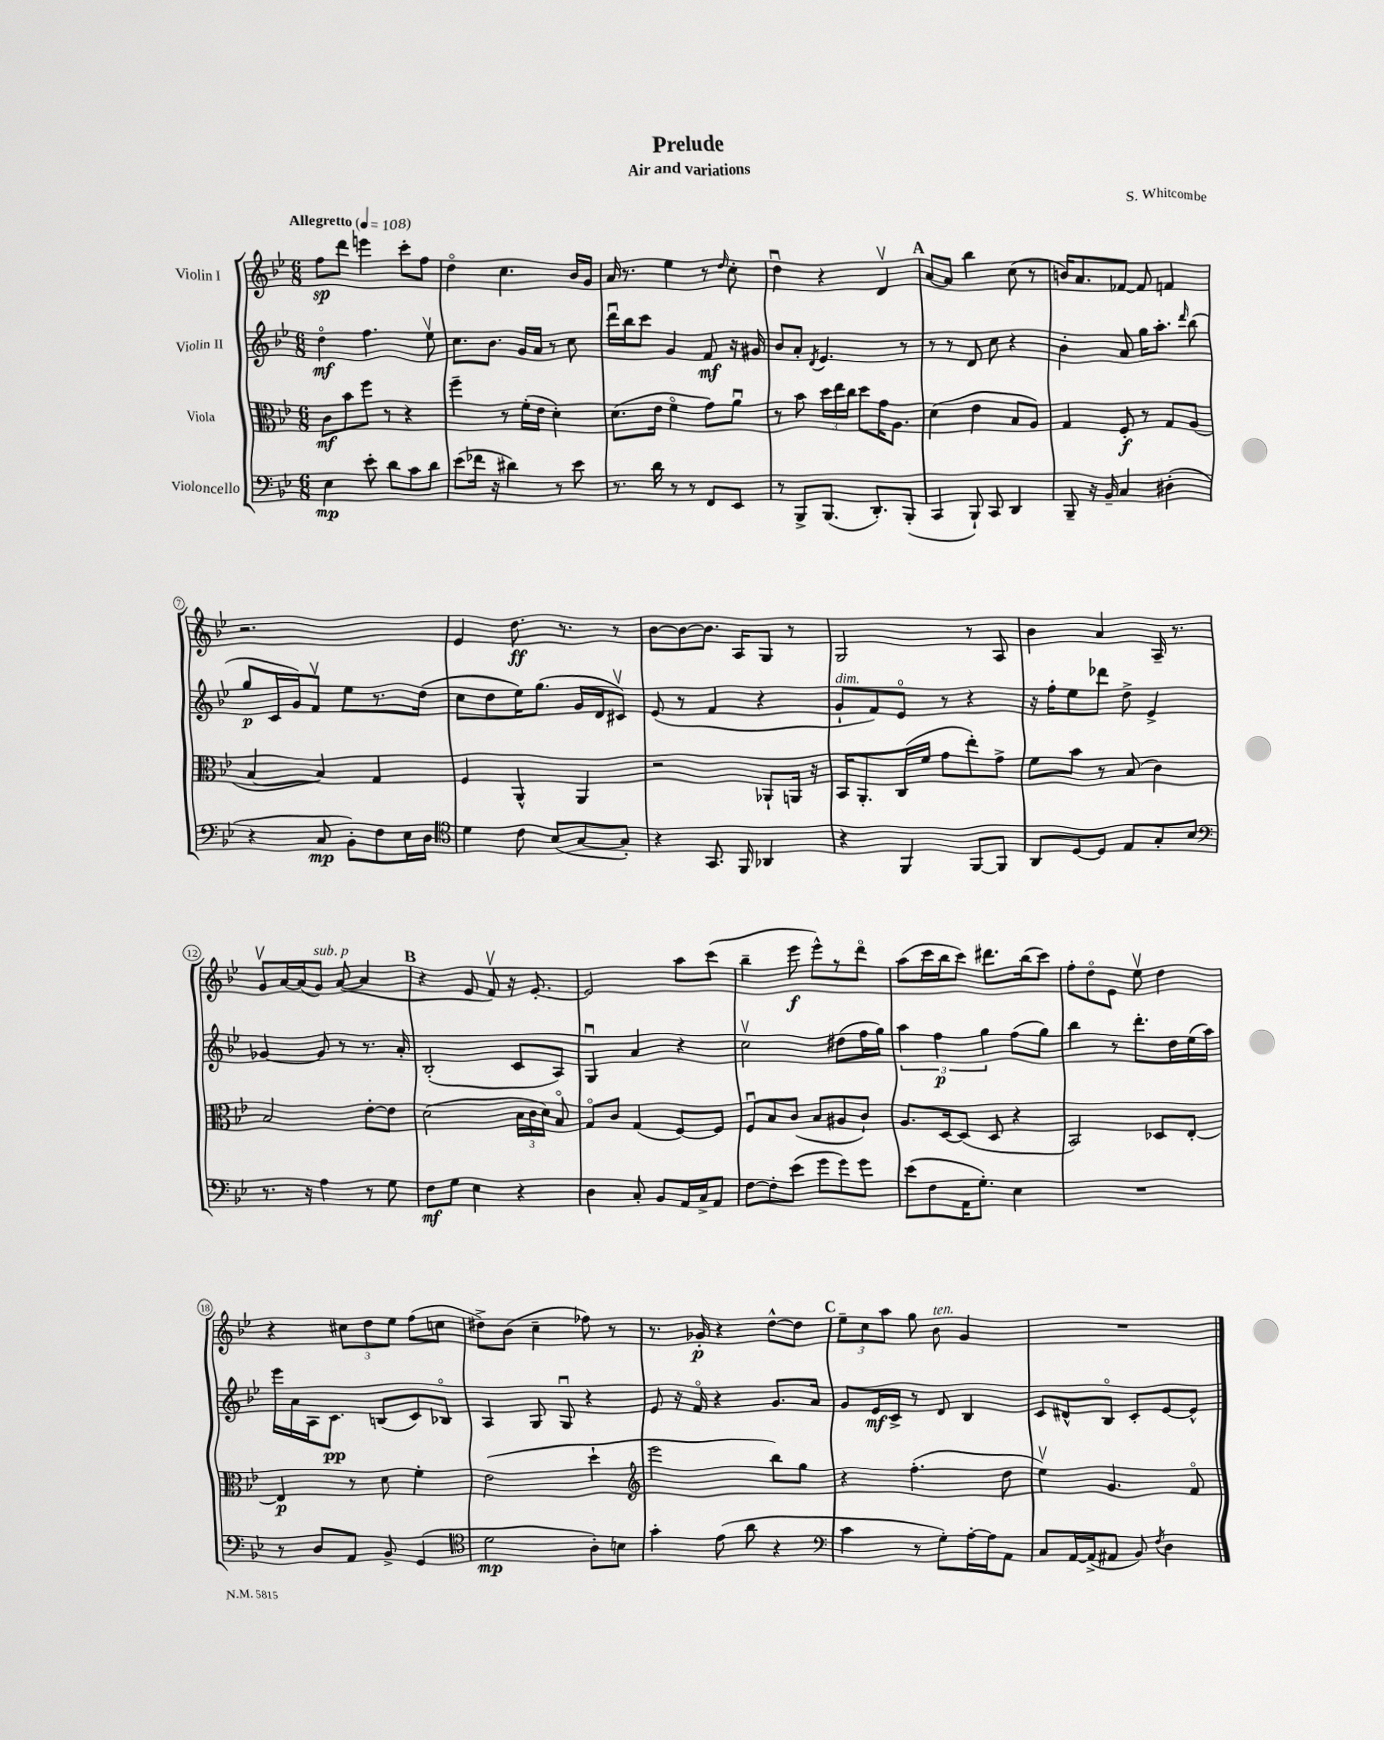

**kern	**dynam	**kern	**dynam	**kern	**dynam	**kern	**dynam
*part4	*part4	*part3	*part3	*part2	*part2	*part1	*part1
*staff4	*staff4	*staff3	*staff3	*staff2	*staff2	*staff1	*staff1
*I"Violoncello	*	*I"Viola	*	*I"Violin II	*	*I"Violin I	*
*clefF4	*	*clefC3	*	*clefG2	*	*clefG2	*
*k[b-e-]	*	*k[b-e-]	*	*k[b-e-]	*	*k[b-e-]	*
*M6/8	*	*M6/8	*	*M6/8	*	*M6/8	*
*MM108	*	*MM108	*	*MM108	*	*MM108	*
=1	=1	=1	=1	=1	=1	=1	=1
!	!	!	!	!	!	!LO:TX:a:B:t=Allegretto	!
4E-\	mp	8c\L	mf	4dd\	mf	8ff\L	sp
.	.	8b-\	.	.	.	8ddd\J	.
8e-'\	.	8ff\J	.	4.ff\	.	4eeen\	.
8d\L	.	8r	.	.	.	.	.
8c\	.	4r	.	.	.	8ccc'\L	.
8d\J	.	.	.	8ee-v\	.	8ff\J	.
=2	=2	=2	=2	=2	=2	=2	=2
(8e-\L	.	4ff~\	.	8.cc\L	.	4dd\	.
16f-X\Jk	.	.	.	.	.	.	.
16r	.	.	.	8.b-\J	.	.	.
4d#X\)	.	8r	.	.	.	4.cc\	.
.	.	(16f'\LL	.	16g/LL	.	.	.
.	.	16e-\JJ	.	16a/JJ	.	.	.
8r	.	4d'\)	.	8r	.	.	.
8e-\	.	.	.	8cc\	.	16b-/LL	.
.	.	.	.	.	.	16g/JJ	.
=3	=3	=3	=3	=3	=3	=3	=3
8.r	.	(8.d\L	.	16dddu\LL	.	16a/	.
.	.	.	.	16bb-\J	.	8.r	.
.	.	.	.	8ccc\J	.	.	.
16d\	.	16e-\Jk	.	.	.	.	.
8r	.	4f\	.	4g/	.	4ee-\	.
8r	.	.	.	.	.	.	.
8FF/L	.	8g\L)	.	8f/	mf	8r	.
.	.	.	.	.	.	16qqdd/	.
8EE-/J	.	8au\J	.	16r	.	8cc'\	.
.	.	.	.	16g#X/	.	.	.
=4	=4	=4	=4	=4	=4	=4	=4
8r	.	8r	.	8b-/L	.	4ddu\	.
8BBB-^/L	.	8b-\	.	8a'/J	.	.	.
.	.	.	.	8qd/	.	.	.
(8.BBB-/J	.	24dd\LL	.	4.e-/	.	4r	.
.	.	24ee-\	.	.	.	.	.
.	.	24cc\JJ	.	.	.	.	.
.	.	8dd\L	.	.	.	.	.
8.DD'/L)	.	.	.	.	.	.	.
.	.	16g\K	.	.	.	4dv/	.
.	.	8.A\J	.	.	.	.	.
(8BBB-'/J	.	.	.	8r	.	.	.
!!LO:REH:place=s1:t=A
=5	=5	=5	=5	=5	=5	=5	=5
4CC/	.	(4d\	.	8r	.	[8a/L	.
.	.	.	.	8r	.	8a/J]	.
8BBB-`/)	.	4e-\	.	8d/	.	4bb-\	.
8CC/	.	.	.	8cc\	.	.	.
4DD/	.	8B-/L	.	4r	.	(8cc\	.
.	.	8A/J)	.	.	.	8r	.
=6	=6	=6	=6	=6	=6	=6	=6
8BBB-~/	.	4G/	.	4b-'\	.	16bn/KL)	.
.	.	.	.	.	.	8.a/	.
16r	.	.	.	.	.	.	.
16BB-~/	.	.	.	.	.	.	.
4C/	.	8F'/	f	8a/	.	[8f-X/J	.
.	.	8r	.	16gg\KL	.	8f-/]	.
.	.	.	.	8.aa'\J	.	.	.
(4D#X'\	.	8G/L	.	.	.	4fn/	.
.	.	.	.	16qqddd/	.	.	.
.	.	(8A/J	.	(8bb-\	.	.	.
!!LO:LB:g=z
=7	=7	=7	=7	=7	=7	=7	=7
4r	.	[4B-/	.	8gg/L	p	2.r	.
.	.	.	.	16c/L	.	.	.
.	.	.	.	16g/J)	.	.	.
8C/	mp	4B-/])	.	8fv/J	.	.	.
8BB-'\L)	.	.	.	8ee-\L	.	.	.
8F\	.	4G/	.	8.r	.	.	.
16E-\L	.	.	.	.	.	.	.
16D\JJ	.	.	.	(16dd\Jk	.	.	.
=8	=8	=8	=8	=8	=8	=8	=8
*clefC4	*	*	*	*	*	*	*
4d\	.	4F/	.	8cc\L	.	4e-/	.
.	.	.	.	8dd\	.	.	.
8c\	.	4AA^^/	.	16ee-\K)	.	8.dd\	ff
.	.	.	.	(8.gg\J	.	.	.
(8B-/L	.	.	.	.	.	.	.
.	.	.	.	.	.	8.r	.
[8G/	.	4AA/	.	16g/LL	.	.	.
.	.	.	.	16d/J	.	.	.
8G'/J])	.	.	.	8c#Xv/J)	.	8r	.
=9	=9	=9	=9	=9	=9	=9	=9
4r	.	2r	.	(8e-/	.	[8b-\L	.
.	.	.	.	8r	.	8b-\_	.
8.GG/	.	.	.	4f/	.	8.b-\J]	.
16FF/	.	.	.	.	.	16A/KL	.
4AA-X/	.	8AA-X`/L	.	4r	.	8G/J	.
.	.	16AAn/Jk	.	.	.	8r	.
.	.	16r	.	.	.	.	.
=10	=10	=10	=10	=10	=10	=10	=10
!	!	!	!	!LO:TX:a:i:t=dim.	!	!	!
4r	.	16BB-/KL	.	8g`/L	.	2G/	.
.	.	8.AA'/	.	.	.	.	.
.	.	.	.	8f/)	.	.	.
4FF/	.	(16C/L	.	8e-/J	.	.	.
.	.	16f/JJ	.	.	.	.	.
.	.	8g\L	.	8r	.	.	.
[8FF/L	.	8ee-'\)	.	4r	.	8r	.
8FF/J]	.	8g^\J	.	.	.	8A/	.
=11	=11	=11	=11	=11	=11	=11	=11
8AA/L	.	8f\L	.	16r	.	4b-\	.
.	.	.	.	16ff'\KL	.	.	.
[8D/	.	8b-\J	.	8ee-\	.	.	.
8D/J]	.	8r	.	8ddd-X\J	.	4a/	.
8E-/L	.	(8B-/	.	8dd^\	.	.	.
8G'/	.	4c\)	.	4e-^/	.	16A~/	.
.	.	.	.	.	.	8.r	.
8B-/J	.	.	.	.	.	.	.
!!LO:LB:g=z
=12	=12	=12	=12	=12	=12	=12	=12
*clefF4	*	*	*	*	*	*	*
8.r	.	2B-/	.	[4g-X/	.	8gv/L	.
.	.	.	.	.	.	[16a/L	.
16r	.	.	.	.	.	(16a/J]	.
!	!	!	!	!	!	!LO:TX:a:i:t=sub. p	!
4A\	.	.	.	8g-/]	.	8g/J)	.
.	.	.	.	8r	.	([8a/	.
8r	.	[8e-'\L	.	8.r	.	4a/]	.
8G\	.	8e-\J]	.	.	.	.	.
.	.	.	.	16a'/	.	.	.
!!LO:REH:place=s1:t=B
=13	=13	=13	=13	=13	=13	=13	=13
8F\L	mf	(2d\	.	(2B-'/	.	4r	.
8G\J	.	.	.	.	.	.	.
4E-\	.	.	.	.	.	8e-/	.
.	.	.	.	.	.	8fv/)	.
4r	.	24B-\LL	.	8c/L	.	16r	.
.	.	24c\	.	.	.	.	.
.	.	.	.	.	.	[8.e-'/	.
.	.	24d\JJ)	.	.	.	.	.
.	.	8B-/	.	8A/J)	.	.	.
=14	=14	=14	=14	=14	=14	=14	=14
4D\	.	8G/L	.	4Gu/	.	2e-/]	.
.	.	8c/J	.	.	.	.	.
8C'/	.	(4G/	.	4a/	.	.	.
8BB-/L	.	.	.	.	.	.	.
16AA/L	.	[8F/L)	.	4r	.	8aa\L	.
16C^/J	.	.	.	.	.	.	.
8AA/J	.	8F/J]	.	.	.	(8ccc\J	.
=15	=15	=15	=15	=15	=15	=15	=15
[8F\L	.	8Fu/L	.	2ccv\	.	4bb-~\	.
8F'\]	.	8B-/	.	.	.	.	.
(8e-\J	.	(8c/J	.	.	.	8eee-\	f
8g\L	.	8B-/L	.	.	.	8eee-^^\L)	.
8g\)	.	8A#X/	.	(8dd#X\L	.	8r	.
8g\J	.	8c`/J)	.	16ff\L	.	8ddd\J	.
.	.	.	.	16gg\JJ)	.	.	.
=16	=16	=16	=16	=16	=16	=16	=16
(8e-\L	.	8.A/L	.	6aa\	.	(8aa\L	.
8F\	.	.	.	.	.	16ccc\L	.
.	.	.	.	6ff\	p	.	.
.	.	[16D/k	.	.	.	16bb-\J	.
16AA\K	.	(8D/J]	.	.	.	8ccc\J)	.
8.G'\J)	.	.	.	.	.	.	.
.	.	.	.	6gg\	.	.	.
.	.	8D/	.	.	.	8.ddd#X\L	.
4E-\	.	4r	.	(8ff\L	.	.	.
.	.	.	.	.	.	(16bb-\k	.
.	.	.	.	8gg\J)	.	8ccc\J)	.
=17	=17	=17	=17	=17	=17	=17	=17
2.r	.	2BB-/)	.	4bb-\	.	8ff'\L	.
.	.	.	.	.	.	8dd\	.
.	.	.	.	8r	.	8e-\J	.
.	.	.	.	8.ddd'\L	.	8ee-v\	.
.	.	8D-X/L	.	.	.	4dd\	.
.	.	.	.	16dd\L	.	.	.
.	.	[8E-'/J	.	(16ee-\	.	.	.
.	.	.	.	16aa\JJ)	.	.	.
!!LO:LB:g=z
=18	=18	=18	=18	=18	=18	=18	=18
8r	.	4E-/]	p	16eee-\LL	.	4r	.
.	.	.	.	16a\	.	.	.
8D/L	.	.	.	16A\J	.	.	.
.	.	.	.	8.c\J	pp	.	.
8AA/J	.	8r	.	.	.	12cc#X\L	.
.	.	.	.	.	.	12dd\	.
8BB-^/	.	8d\	.	(8Bn/L	.	.	.
.	.	.	.	.	.	12ee-\J	.
(4GG/	.	4f'\	.	8c/)	.	(8ff\L	.
.	.	.	.	8B-X/J	.	8ccn\J	.
=19	=19	=19	=19	=19	=19	=19	=19
*clefC4	*	*	*	*	*	*	*
2d\	mp	(2e-\	.	4A/	.	8dd#X^\L)	.
.	.	.	.	.	.	(8b-\J	.
.	.	.	.	8G/	.	4cc~\	.
.	.	.	.	8Gu/	.	.	.
8A'\L)	.	4dd`\	.	4r	.	8ff-X\)	.
8Bn\J	.	.	.	.	.	8r	.
=20	=20	=20	=20	=20	=20	=20	=20
*	*	*clefG2	*	*	*	*	*
4g'\	.	2eee-\	.	8e-/	.	8.r	.
.	.	.	.	16r	.	.	.
.	.	.	.	16f/	.	16g-X'/	p
(8e-\	.	.	.	4r	.	4r	.
8a\	.	.	.	.	.	.	.
4r	.	8bb-\L)	.	8.g/L	.	[8dd^^\L	.
.	.	8gg\J	.	.	.	8dd\J]	.
.	.	.	.	16a/Jk	.	.	.
!!LO:REH:place=s1:t=C
=21	=21	=21	=21	=21	=21	=21	=21
*clefF4	*	*	*	*	*	*	*
4c\	.	4r	.	8g/L	.	12ee-~\L	.
.	.	.	.	.	.	12cc\	.
.	.	.	.	16e-/L	mf	.	.
.	.	.	.	.	.	12aa\J	.
.	.	.	.	16c^/JJ	.	.	.
8r	.	(4.ff'\	.	8r	.	8gg\	.
!	!	!	!	!	!	!LO:TX:a:i:t=ten.	!
8G'\L)	.	.	.	8d/	.	8b-\	.
[16A'\L	.	.	.	4B-/	.	4g/	.
16A\J]	.	.	.	.	.	.	.
8AA\J	.	8dd\	.	.	.	.	.
=22	=22	=22	=22	=22	=22	=22	=22
8C/L	.	4ee-v\)	.	8c/L	.	2.r	.
[16AA/L	.	.	.	8d#X^^/	.	.	.
(16AA^/J]	.	.	.	.	.	.	.
8AA#X/J	.	4.g/	.	8B-/J	.	.	.
8BB-/)	.	.	.	8c'/L	.	.	.
8qF/	.	.	.	.	.	.	.
4D\	.	.	.	[8e-/	.	.	.
.	.	8f/	.	8e-^^/J]	.	.	.
==	==	==	==	==	==	==	==
*-	*-	*-	*-	*-	*-	*-	*-
